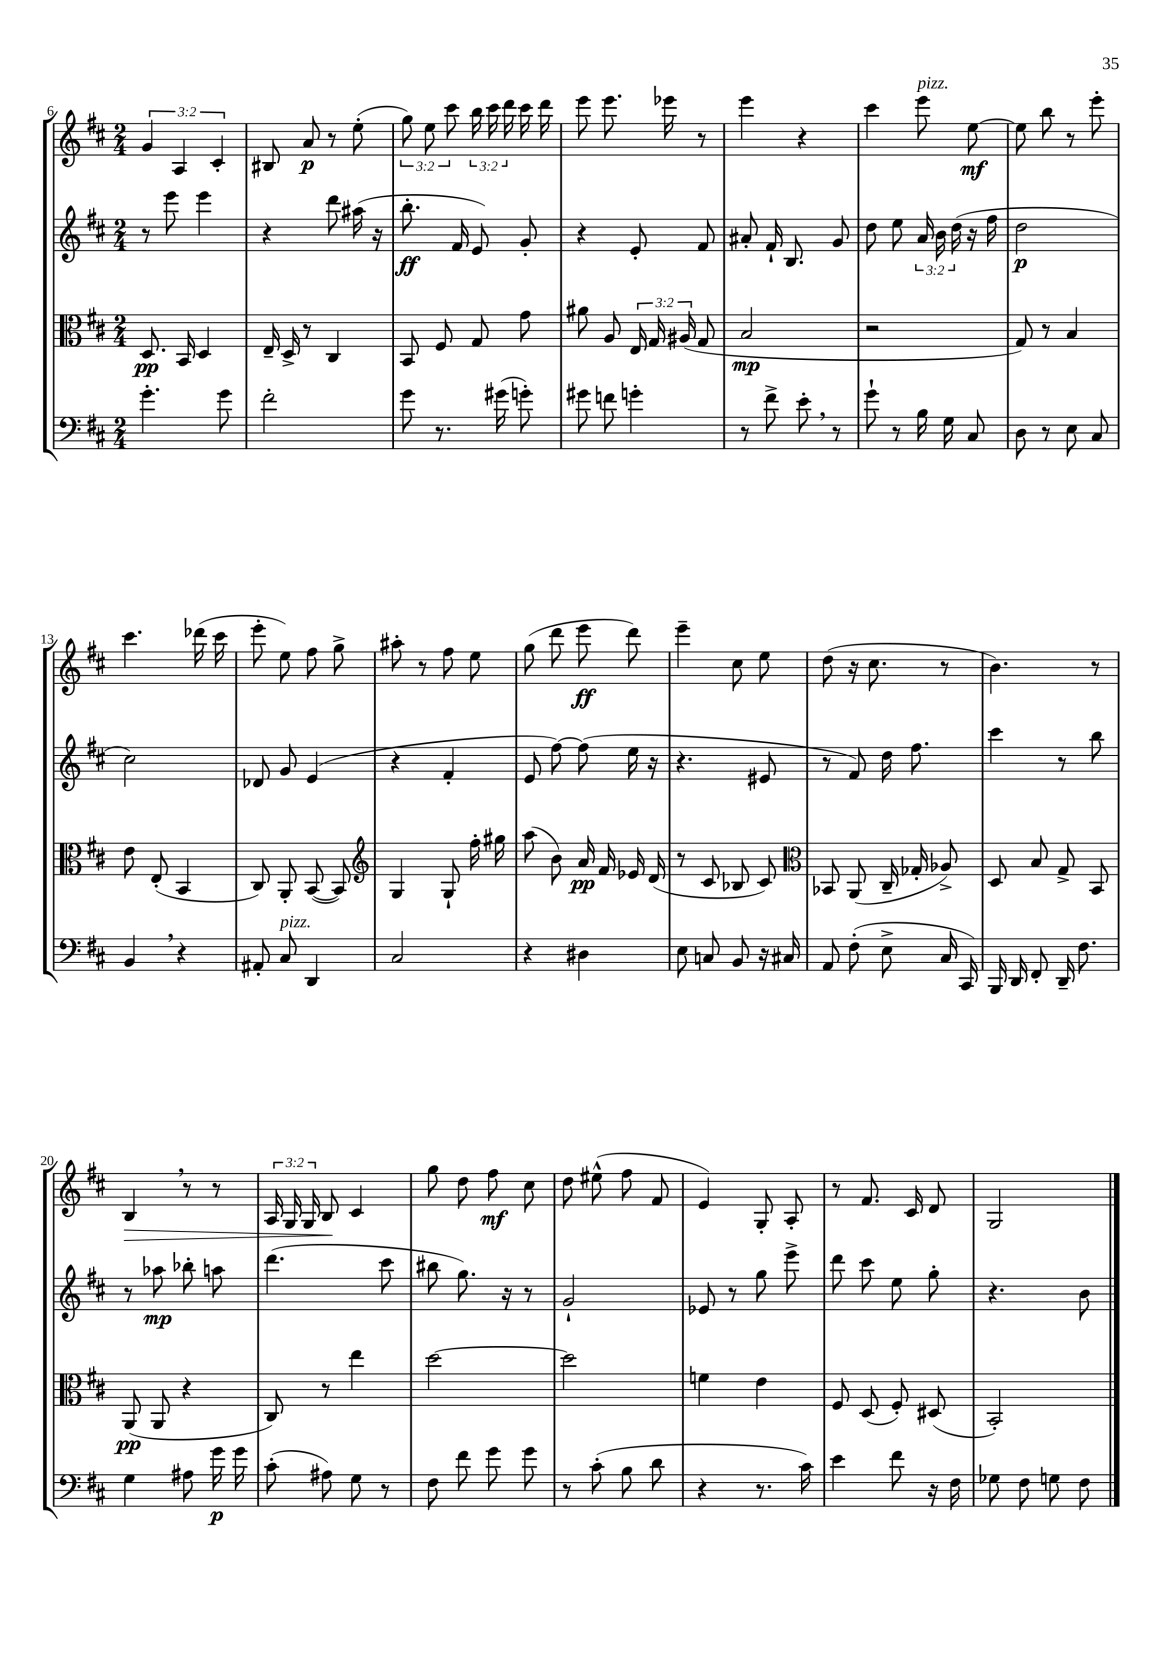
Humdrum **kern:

**kern	**kern	**kern	**kern
*staff4	*staff3	*staff2	*staff1
*clefF4	*clefC3	*clefG2	*clefG2
*k[f#c#]	*k[f#c#]	*k[f#c#]	*k[f#c#]
*M2/4	*M2/4	*M2/4	*M2/4
4.g'	8.D	8r	6g
.	.	8eee	.
.	.	.	6A
.	16BB	.	.
.	4D	4eee	.
.	.	.	6c#'
8g	.	.	.
=	=	=	=
2f#'	16E~	4r	8B#
.	16D^	.	.
.	8r	.	8a
.	4C#	8ddd	8r
.	.	(16aa#	(8ee'
.	.	16r	.
=	=	=	=
8g	8BB	8.bb'	12gg)
.	.	.	12ee
8.r	8F#	.	.
.	.	.	12ccc#
.	.	16f#	.
.	8G	8e)	24bb
.	.	.	24ccc#
(16g#	.	.	.
.	.	.	24ddd
8g')	8g	8g'	16ccc#
.	.	.	16ddd
=	=	=	=
8g#	8a#	4r	8eee
8f	8A	.	8.eee
4g'	24E	8e'	.
.	24G	.	.
.	.	.	16eee-
.	(24A#	.	.
.	8G	8f#	8r
=	=	=	=
8r	2B	8a#'	4eee
8f#^	.	16f#`	.
.	.	8.B	.
8e'	.	.	4r
8r	.	8g	.
=	=	=	=
8g`	2r	8dd	4ccc#
8r	.	8ee	.
16B	.	24a	8eee
.	.	24b	.
16G	.	.	.
.	.	(24dd	.
8C#	.	16r	[8ee
.	.	16ff#	.
=	=	=	=
8D	8G)	2dd	8ee]
8r	8r	.	8bb
8E	4B	.	8r
8C#	.	.	8eee'
=	=	=	=
4BB	8e	2cc#)	4.ccc#
.	(8E'	.	.
4r	4BB	.	.
.	.	.	(16ddd-
.	.	.	16ccc#
=	=	=	=
8AA#'	8C#)	8d-	8eee'
8C#	8AA'	8g	8ee)
4DD	([8BB	(4e	8ff#
.	8BB])	.	8gg^
=	=	=	=
*	*clefG2	*	*
2C#	4G	4r	8aa#'
.	.	.	8r
.	8G`	4f#'	8ff#
.	16ff#'	.	8ee
.	16gg#	.	.
=	=	=	=
4r	(8aa	8e	(8gg
.	8b)	[8ff#)	8ddd
4D#	16a	(8ff#]	8eee
.	16f#	.	.
.	16e-	16ee	8ddd)
.	(16d	16r	.
=	=	=	=
8E	8r	4.r	4eee~
8C	8c#	.	.
8BB	8B-	.	8cc#
16r	8c#)	8e#	8ee
16C#	.	.	.
=	=	=	=
*	*clefC3	*	*
8AA	8BB-	8r	(8dd
(8F#'	(8AA	8f#)	16r
.	.	.	8.cc#
8E^	16C#~	16dd	.
.	16G-'	8.ff#	.
16C#	8A-^)	.	8r
16CC#)	.	.	.
=	=	=	=
16BBB	8D	4ccc#	4.b)
16DD	.	.	.
8FF#'	8B	.	.
16DD~	8G^	8r	.
8.F#	.	.	.
.	8BB	8bb	8r
=	=	=	=
4G	(8AA	8r	4B
.	8AA	8aa-	.
8A#	4r	8bb-'	8r
16g	.	8aa	8r
16g	.	.	.
=	=	=	=
(8c#'	8C#)	(4.ddd	24A
.	.	.	24G
.	.	.	24G
8A#)	8r	.	8B
8G	4ee	.	4c#
8r	.	8ccc#	.
=	=	=	=
8F#	[2dd	8bb#	8gg
8f#	.	8.gg)	8dd
8g	.	.	8ff#
.	.	16r	.
8g	.	8r	8cc#
=	=	=	=
8r	2dd]	2g`	8dd
(8c#'	.	.	(8ee#^^
8B	.	.	8ff#
8d	.	.	8f#
=	=	=	=
4r	4f	8e-	4e)
.	.	8r	.
8.r	4e	8gg	8G'
.	.	8eee^	8A'
16c#)	.	.	.
=	=	=	=
4e	8F#	8ddd	8r
.	(8D	8ccc#	8.f#
8f#	8F#')	8ee	.
.	.	.	16c#
16r	(8D#	8gg'	8d
16F#	.	.	.
=	=	=	=
8G-	2BB')	4.r	2G
8F#	.	.	.
8G	.	.	.
8F#	.	8b	.
==	==	==	==
*-	*-	*-	*-
